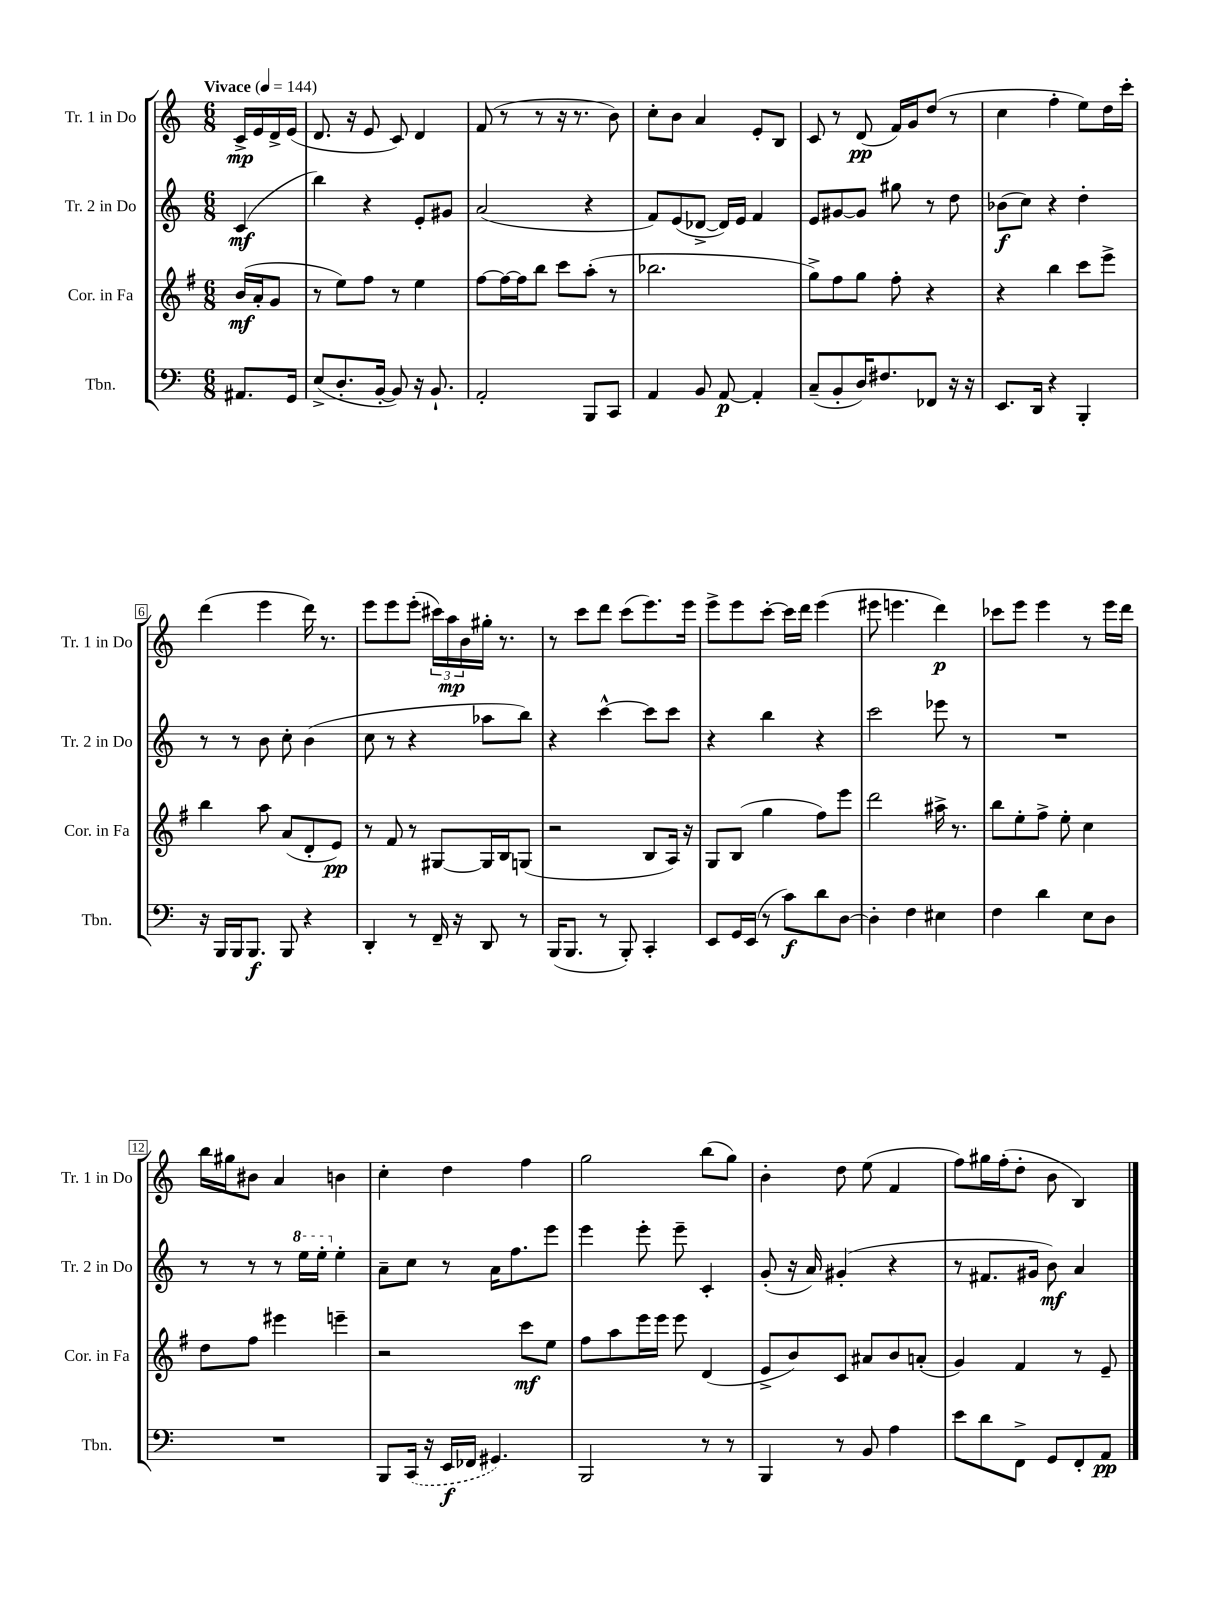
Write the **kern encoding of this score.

**kern	**dynam	**kern	**dynam	**kern	**dynam	**kern	**dynam
*part4	*part4	*part3	*part3	*part2	*part2	*part1	*part1
*staff4	*staff4	*staff3	*staff3	*staff2	*staff2	*staff1	*staff1
*I"Tbn.	*	*I"Cor. in Fa	*	*I"Tr. 2 in Do	*	*I"Tr. 1 in Do	*
*I'Tbn.	*	*I'Cor. in Fa	*	*I'Tr. 2 in Do	*	*I'Tr. 1 in Do	*
*clefF4	*	*clefG2	*	*clefG2	*	*clefG2	*
*k[]	*	*k[f#]	*	*k[]	*	*k[]	*
*M6/8	*	*M6/8	*	*M6/8	*	*M6/8	*
*MM144	*	*MM144	*	*MM144	*	*MM144	*
=	=	=	=	=	=	=	=
!	!	!	!	!	!	!LO:TX:a:B:t=Vivace	!
8.AA#X/L	.	(16b/LL	mf	(4c/	mf	16c^/LL	mp
.	.	16a'/J	.	.	.	16e/	.
.	.	8g/J	.	.	.	16d^/	.
16GG/Jk	.	.	.	.	.	(16e/JJ	.
=1	=1	=1	=1	=1	=1	=1	=1
(8E^/L	.	8r	.	4bb\)	.	8.d/	.
8.D'/	.	8ee\L)	.	.	.	.	.
.	.	.	.	.	.	16r	.
.	.	8ff#\J	.	4r	.	8e/	.
[16BB'/Jk	.	.	.	.	.	.	.
8BB/])	.	8r	.	.	.	8c/)	.
16r	.	4ee\	.	8e'/L	.	4d/	.
8.BB`/	.	.	.	.	.	.	.
.	.	.	.	8g#X/J	.	.	.
=2	=2	=2	=2	=2	=2	=2	=2
2AA'/	.	[8ff#\L	.	(2a/	.	(8f/	.
.	.	16ff#\L_	.	.	.	8r	.
.	.	16ff#\J]	.	.	.	.	.
.	.	8bb\J	.	.	.	8r	.
.	.	8ccc\L	.	.	.	16r	.
.	.	.	.	.	.	8.r	.
8BBB/L	.	(8aa'\J	.	4r	.	.	.
8CC/J	.	8r	.	.	.	8b\)	.
=3	=3	=3	=3	=3	=3	=3	=3
4AA/	.	2.bb-X\	.	8f/L)	.	8cc'\L	.
.	.	.	.	(8e/	.	8b\J	.
8BB/	.	.	.	[8d-X^/J	.	4a/	.
[8AA/	p	.	.	16d-/LL])	.	.	.
.	.	.	.	16e/JJ	.	.	.
4AA'/]	.	.	.	4f/	.	8e'/L	.
.	.	.	.	.	.	8B/J	.
=4	=4	=4	=4	=4	=4	=4	=4
(8C~/L	.	8gg^\L)	.	8e/L	.	8c/	.
8BB'/	.	8ff#\	.	[8g#X/	.	8r	.
16D/K)	.	8gg\J	.	8g#/J]	.	(8d/	pp
8.F#X/	.	.	.	.	.	.	.
.	.	8ff#'\	.	8gg#X\	.	16f/LL)	.
.	.	.	.	.	.	16g/J	.
8FF-X/J	.	4r	.	8r	.	(8dd/J	.
16r	.	.	.	8dd\	.	8r	.
16r	.	.	.	.	.	.	.
=5	=5	=5	=5	=5	=5	=5	=5
8.EE/L	.	4r	.	(8b-X\L	f	4cc\	.
.	.	.	.	8cc\J)	.	.	.
16DD/Jk	.	.	.	.	.	.	.
4r	.	4bb\	.	4r	.	4ff'\	.
4BBB'/	.	8ccc\L	.	4dd'\	.	8ee\L)	.
.	.	8eee^\J	.	.	.	16dd\L	.
.	.	.	.	.	.	16ccc'\JJ	.
!!LO:LB:g=z
=6	=6	=6	=6	=6	=6	=6	=6
16r	.	4bb\	.	8r	.	(4ddd\	.
16BBB/LL	.	.	.	.	.	.	.
16BBB/J	.	.	.	8r	.	.	.
8.BBB/J	f	.	.	.	.	.	.
.	.	8aa\	.	8b\	.	4eee\	.
8BBB/	.	(8a/L	.	8cc'\	.	.	.
4r	.	8d'/	.	(4b\	.	16ddd\)	.
.	.	.	.	.	.	8.r	.
.	.	8e/J)	pp	.	.	.	.
=7	=7	=7	=7	=7	=7	=7	=7
4DD'/	.	8r	.	8cc\	.	8eee\L	.
.	.	8f#/	.	8r	.	8eee\	.
8r	.	8r	.	4r	.	(8eee'\J	.
16FF~/	.	[8G#X/L	.	.	.	24ccc#X\LL)	.
.	.	.	.	.	.	24aa\	mp
16r	.	.	.	.	.	.	.
.	.	.	.	.	.	24b\	.
8DD/	.	16G#/L]	.	8aa-X\L	.	16gg#X'\JJ	.
.	.	16B/J	.	.	.	8.r	.
8r	.	(8Gn/J	.	8bb\J)	.	.	.
=8	=8	=8	=8	=8	=8	=8	=8
(16BBB/KL	.	2r	.	4r	.	8r	.
8.BBB/J	.	.	.	.	.	.	.
.	.	.	.	.	.	8ccc\L	.
8r	.	.	.	[4ccc^^\	.	8ddd\J	.
8BBB'/)	.	.	.	.	.	(8ccc\L	.
4CC'/	.	8B/L	.	8ccc\L]	.	8.eee\)	.
.	.	16A/Jk)	.	8ccc\J	.	.	.
.	.	16r	.	.	.	16eee\Jk	.
=9	=9	=9	=9	=9	=9	=9	=9
8EE/L	.	8G/L	.	4r	.	8eee^\L	.
16GG/L	.	(8B/J	.	.	.	8eee\	.
(16EE/JJ	.	.	.	.	.	.	.
8r	.	4gg\	.	4bb\	.	[8ccc'\J	.
8c\L)	f	.	.	.	.	16ccc\LL]	.
.	.	.	.	.	.	16ddd\JJ	.
8d\	.	8ff#\L)	.	4r	.	(4eee\	.
[8D\J	.	8eee\J	.	.	.	.	.
=10	=10	=10	=10	=10	=10	=10	=10
4D'\]	.	2ddd\	.	2ccc\	.	8eee#X\	.
.	.	.	.	.	.	4.eeen\	.
4F\	.	.	.	.	.	.	.
4E#X\	.	16aa#X^\	.	8eee-X\	.	4ddd\)	p
.	.	8.r	.	.	.	.	.
.	.	.	.	8r	.	.	.
=11	=11	=11	=11	=11	=11	=11	=11
4F\	.	8bb\L	.	2.r	.	8ccc-X\L	.
.	.	8ee'\	.	.	.	8eee\J	.
4d\	.	8ff#^\J	.	.	.	4eee\	.
.	.	8ee'\	.	.	.	.	.
8E\L	.	4cc\	.	.	.	8r	.
8D\J	.	.	.	.	.	16eee\LL	.
.	.	.	.	.	.	16ddd\JJ	.
!!LO:LB:g=z
=12	=12	=12	=12	=12	=12	=12	=12
2.r	.	8dd\L	.	8r	.	16bb\LL	.
.	.	.	.	.	.	16gg#X\J	.
.	.	8ff#\J	.	8r	.	8b#X\J	.
.	.	4eee#X\	.	8r	.	4a/	.
*	*	*	*	*8va	*	*	*
.	.	.	.	16eee\LL	.	.	.
.	.	.	.	16eee'\JJ	.	.	.
*	*	*	*	*X8va	*	*	*
.	.	4eeen~\	.	4ee'\	.	4bn\	.
=13	=13	=13	=13	=13	=13	=13	=13
8BBB/L	.	2r	.	8a~\L	.	4cc'\	.
(16CC/Jk	.	.	.	8cc\J	.	.	.
16r	.	.	.	.	.	.	.
16EE/LL	f	.	.	8r	.	4dd\	.
16FF-X/JJ	.	.	.	.	.	.	.
4.GG#X/)	.	.	.	16a\KL	.	.	.
.	.	.	.	8.ff\	.	.	.
.	.	8ccc\L	mf	.	.	4ff\	.
.	.	8ee\J	.	8eee\J	.	.	.
=14	=14	=14	=14	=14	=14	=14	=14
2BBB/	.	8ff#\L	.	4eee\	.	2gg\	.
.	.	8aa\	.	.	.	.	.
.	.	16eee\L	.	8eee'\	.	.	.
.	.	16eee\JJ	.	.	.	.	.
.	.	8eee\	.	8eee~\	.	.	.
8r	.	(4d/	.	4c'/	.	(8bb\L	.
8r	.	.	.	.	.	8gg\J)	.
=15	=15	=15	=15	=15	=15	=15	=15
4BBB/	.	8e^/L	.	(8g'/	.	4b'\	.
.	.	8b/)	.	16r	.	.	.
.	.	.	.	16a/)	.	.	.
8r	.	8c/J	.	(4g#X'/	.	8dd\	.
8BB/	.	8a#X/L	.	.	.	(8ee\	.
4A\	.	8b/	.	4r	.	4f/	.
.	.	(8an'/J	.	.	.	.	.
=16	=16	=16	=16	=16	=16	=16	=16
8e\L	.	4g/)	.	8r	.	8ff\L)	.
8d\	.	.	.	8.f#X/L	.	16gg#X\L	.
.	.	.	.	.	.	(16ff'\J	.
8FF^\J	.	4f#/	.	.	.	8dd'\J	.
.	.	.	.	16g#X/Jk	.	.	.
8GG/L	.	.	.	8b\)	mf	8b\	.
8FF'/	.	8r	.	4a/	.	4B/)	.
8AA/J	pp	8e~/	.	.	.	.	.
==	==	==	==	==	==	==	==
*-	*-	*-	*-	*-	*-	*-	*-
